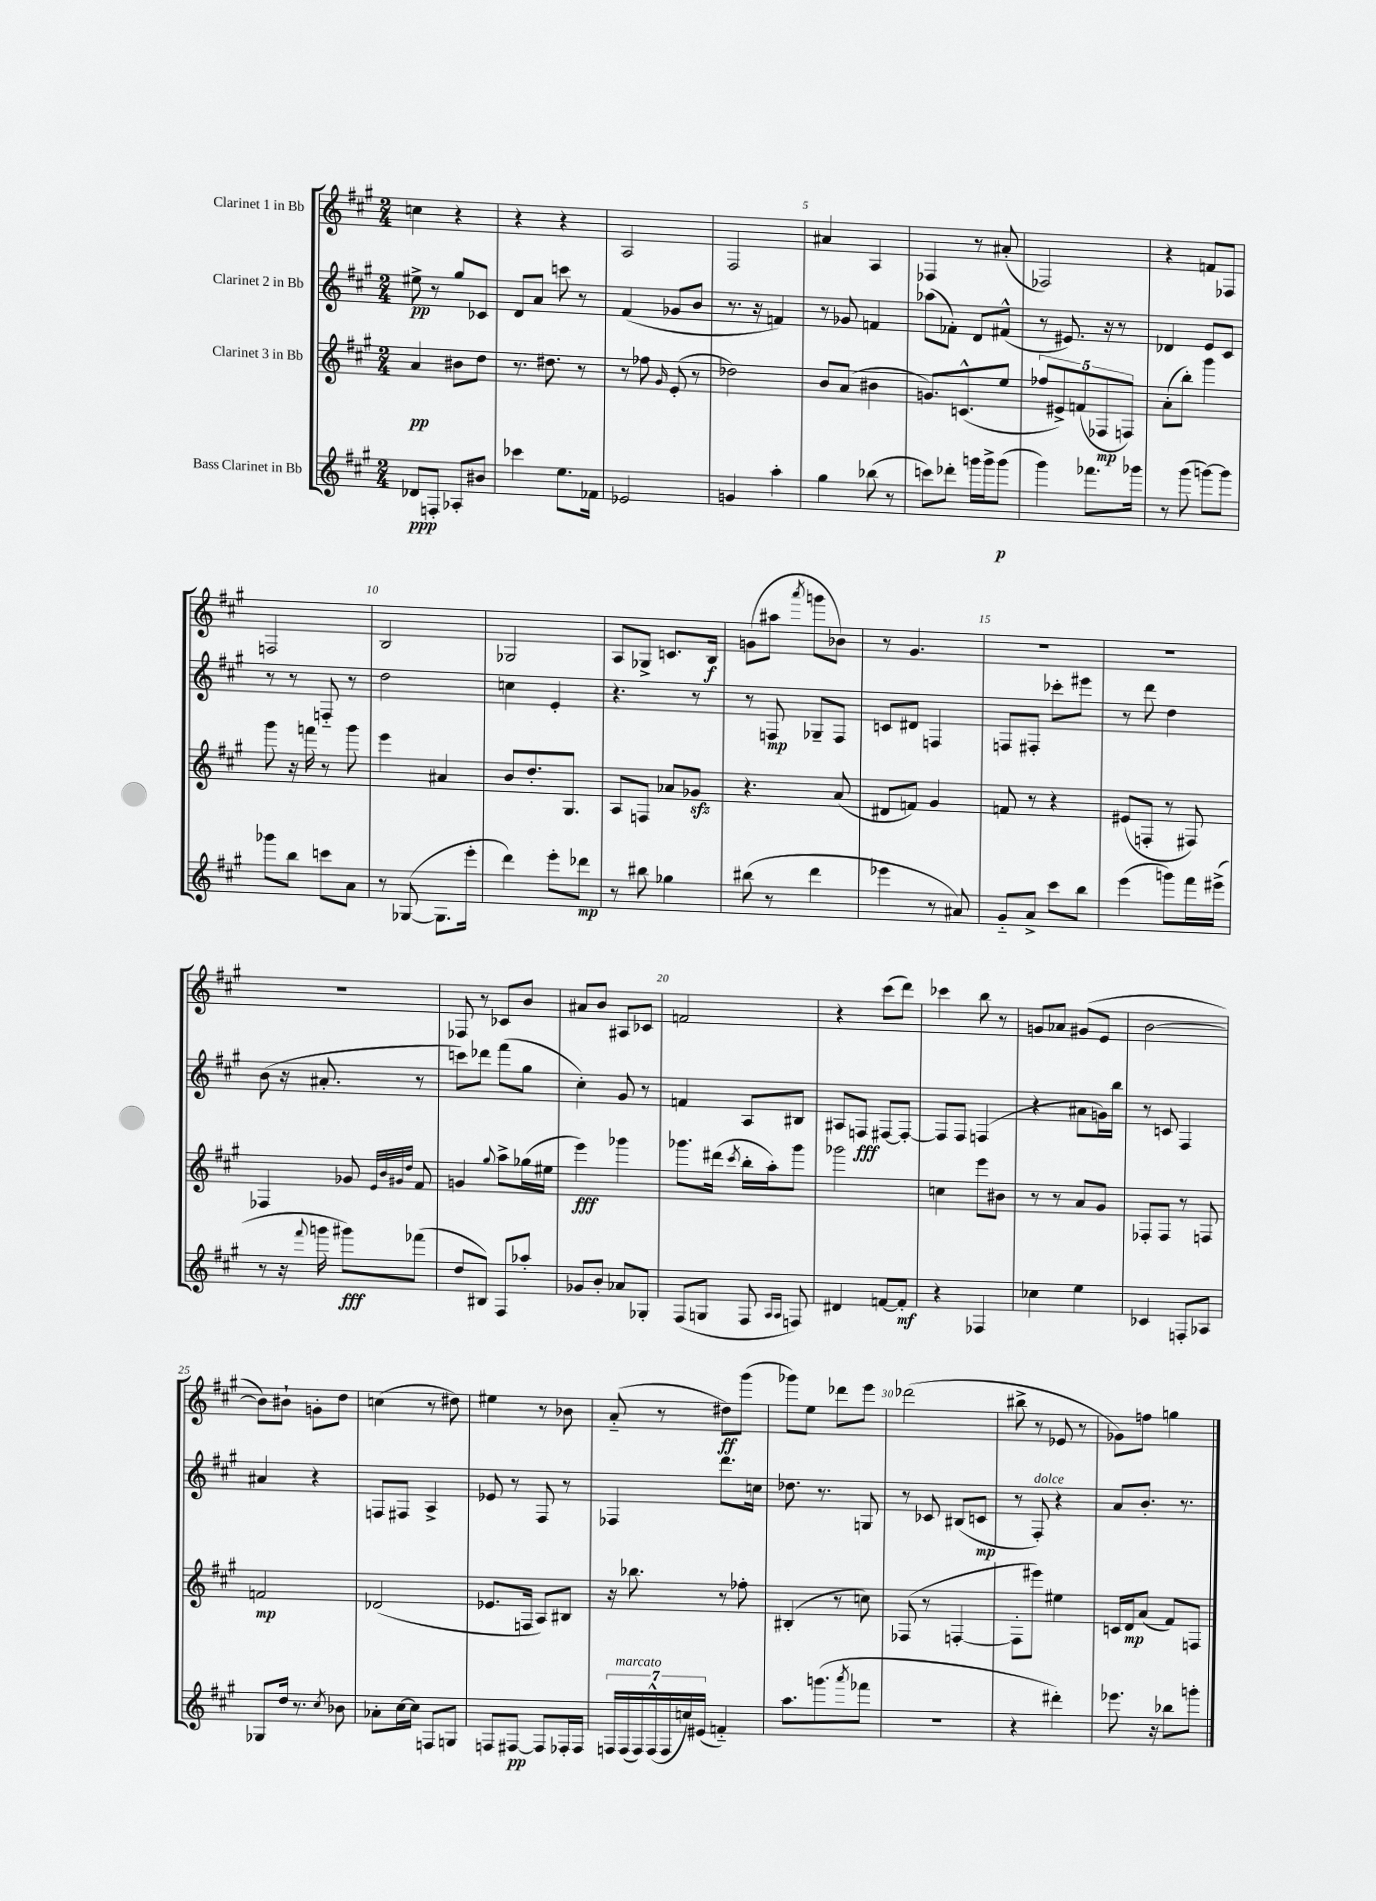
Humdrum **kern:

**kern	**dynam	**kern	**dynam	**kern	**dynam	**kern	**dynam
*part4	*part4	*part3	*part3	*part2	*part2	*part1	*part1
*staff4	*staff4	*staff3	*staff3	*staff2	*staff2	*staff1	*staff1
*I"Bass Clarinet in Bb	*	*I"Clarinet 3 in Bb	*	*I"Clarinet 2 in Bb	*	*I"Clarinet 1 in Bb	*
*clefG2	*	*clefG2	*	*clefG2	*	*clefG2	*
*k[f#c#g#]	*	*k[f#c#g#]	*	*k[f#c#g#]	*	*k[f#c#g#]	*
*M2/4	*	*M2/4	*	*M2/4	*	*M2/4	*
=1	=1	=1	=1	=1	=1	=1	=1
8d-X/L	ppp	4a/	pp	8ee#X^\	pp	4ccn\	.
8Fn'/J	.	.	.	8r	.	.	.
8A-X'/L	.	8b#X\L	.	8gg#/L	.	4r	.
8b#X/J	.	8dd\J	.	8c-X/J	.	.	.
=2	=2	=2	=2	=2	=2	=2	=2
4ccc-X\	.	8.r	.	8d/L	.	4r	.
.	.	.	.	8a/J	.	.	.
.	.	8.dd#X\	.	.	.	.	.
8.ee\L	.	.	.	8cccn\	.	4r	.
.	.	8r	.	8r	.	.	.
16f-X\Jk	.	.	.	.	.	.	.
=3	=3	=3	=3	=3	=3	=3	=3
2e-X/	.	8r	.	(4f#/	.	2A/	.
.	.	8ff-X\	.	.	.	.	.
.	.	16qqg#/	.	.	.	.	.
.	.	(8e'/	.	8g-X/L	.	.	.
.	.	8r	.	8b/J	.	.	.
=4	=4	=4	=4	=4	=4	=4	=4
4gn/	.	2dd-X\)	.	8.r	.	2F#/	.
.	.	.	.	16r	.	.	.
4aa'\	.	.	.	4fn/)	.	.	.
=5	=5	=5	=5	=5	=5	=5	=5
4gg#\	.	8b/L	.	8r	.	4a#X/	.
.	.	(8a/J	.	8g-X/	.	.	.
(8bb-X\	.	4b#X\	.	4fn/	.	4A/	.
8r	.	.	.	.	.	.	.
=6	=6	=6	=6	=6	=6	=6	=6
8cccn\L)	.	8.gn/L)	.	(8aa-X\L	.	4F-X/	.
8ddd-X'\J	.	.	.	8f-X'\J)	.	.	.
.	.	(8.cn^^/	.	.	.	.	.
16gggn\LL	.	.	.	8d/L	.	8r	.
16ggg^\J	.	.	.	.	.	.	.
(8ggg\J	p	8ee/J	.	(8f#X^^/J	.	(8a#X'/	.
=7	=7	=7	=7	=7	=7	=7	=7
4ggg#\)	.	10ff-X/L	.	8r	.	2F-X/)	.
.	.	10e#X^/)	.	.	.	.	.
.	.	.	.	8.e#X/)	.	.	.
.	.	(10fn/	.	.	.	.	.
8.fff-X\L	.	.	.	.	.	.	.
.	.	10F-X/	mp	.	.	.	.
.	.	.	.	16r	.	.	.
.	.	.	.	8r	.	.	.
.	.	10Fn/J)	.	.	.	.	.
16ggg-X\Jk	.	.	.	.	.	.	.
=8	=8	=8	=8	=8	=8	=8	=8
8r	.	(8a'\L	.	4d-X/	.	4r	.
(8ggg#\	.	8bb'\J)	.	.	.	.	.
[8gggn\L)	.	4ggg#\	.	8e/L	.	8fn/L	.
8ggg\J]	.	.	.	8c#/J	.	8F-X/J	.
!!LO:LB:g=z
=9	=9	=9	=9	=9	=9	=9	=9
8ggg-X\L	.	8ggg#\	.	8r	.	2Fn/	.
8bb\J	.	16r	.	8r	.	.	.
.	.	16fffn\	.	.	.	.	.
8cccn\L	.	8r	.	8Fn/	.	.	.
8a\J	.	8ggg#\	.	8r	.	.	.
=10	=10	=10	=10	=10	=10	=10	=10
8r	.	4eee\	.	2dd\	.	2B/	.
([8G-X/	.	.	.	.	.	.	.
8.G-\L]	.	4a#X/	.	.	.	.	.
16eee'\Jk	.	.	.	.	.	.	.
=11	=11	=11	=11	=11	=11	=11	=11
4ddd\)	.	8b/L	.	4ccn\	.	2G-X/	.
.	.	8.dd'/	.	.	.	.	.
8eee'\L	.	.	.	4e'/	.	.	.
.	.	8.G#/J	.	.	.	.	.
8ddd-X\J	mp	.	.	.	.	.	.
=12	=12	=12	=12	=12	=12	=12	=12
8r	.	8A/L	.	4.r	.	8A/L	.
8bb#X\	.	8Fn/J	.	.	.	8G-X^/J	.
4gg-X\	.	8a-X/L	.	.	.	8.cn/L	.
.	.	8g-Xzz/J	.	8r	.	.	.
.	.	.	.	.	.	16B/Jk	f
=13	=13	=13	=13	=13	=13	=13	=13
(8bb#X\	.	4.r	.	8r	.	(8gn\L	.
8r	.	.	.	8Fn/	mp	8aa#X\J	.
.	.	.	.	.	.	8qaaa/	.
4ddd\	.	.	.	8G-X~/L	.	8gggn\L	.
.	.	(8a/	.	8F/J	.	8b-X\J)	.
=14	=14	=14	=14	=14	=14	=14	=14
4eee-X\	.	8d#X/L	.	8cn/L	.	8r	.
.	.	8fn/J)	.	8d#X/J	.	4.g#/	.
8r	.	4g#/	.	4Fn/	.	.	.
8a#X/)	.	.	.	.	.	.	.
=15	=15	=15	=15	=15	=15	=15	=15
8g#/L	.	8fn/	.	8Fn/L	.	2r	.
8a^/J	.	8r	.	8F#X'/J	.	.	.
8ccc#\L	.	4r	.	8ccc-X'\L	.	.	.
8bb\J	.	.	.	8eee#X\J	.	.	.
=16	=16	=16	=16	=16	=16	=16	=16
(4eee\	.	(8e#X/L	.	8r	.	2r	.
.	.	8Fn'/J	.	8ddd\	.	.	.
8gggn\L)	.	8r	.	4dd\	.	.	.
16fff#\L	.	8F#X/)	.	.	.	.	.
(16eee#X^\JJ	.	.	.	.	.	.	.
!!LO:LB:g=z
=17	=17	=17	=17	=17	=17	=17	=17
8r	.	4F-X/	.	(8b\	.	2r	.
16r	.	.	.	16r	.	.	.
8qqfff#/	.	.	.	.	.	.	.
16gggn\	.	.	.	8.a#X'/	.	.	.
8ggg#X\L)	fff	8g-X/	.	.	.	.	.
.	.	32qqe/LLL	.	.	.	.	.
.	.	32qqb/	.	.	.	.	.
.	.	32qqg#X/	.	.	.	.	.
.	.	32qqdd/JJJ	.	.	.	.	.
(8fff-X\J	.	8f#/	.	8r	.	.	.
=18	=18	=18	=18	=18	=18	=18	=18
8dd/L	.	4gn/	.	8cccn\L)	.	8F-X/	.
8B#X/J)	.	.	.	8ddd-X\J	.	8r	.
.	.	8qqgg#/	.	.	.	.	.
8F#/L	.	8aa^\L	.	(8fff#\L	.	8c-X/L	.
8aa-X'/J	.	(16gg-X\L	.	8gg#\J	.	8b/J	.
.	.	16ee#X\JJ	.	.	.	.	.
=19	=19	=19	=19	=19	=19	=19	=19
8g-X/L	.	4eee\)	fff	4cc#'\)	.	8a#X/L	.
8b'/J	.	.	.	.	.	8b/J	.
8a-X/L	.	4ggg-X\	.	8g#/	.	8A#X/L	.
8G-X'/J	.	.	.	8r	.	8c-X/J	.
=20	=20	=20	=20	=20	=20	=20	=20
(8F#/L	.	8.ggg-X\L	.	4fn/	.	2fn/	.
8Gn/J	.	.	.	.	.	.	.
.	.	(16ddd#X\Jk	.	.	.	.	.
.	.	8qccc#/	.	.	.	.	.
8F#/	.	16bb'\LL	.	8A/L	.	.	.
.	.	16aa'\J)	.	.	.	.	.
16qqA/LL	.	.	.	.	.	.	.
16qqA/JJ	.	.	.	.	.	.	.
8Fn/)	.	8ggg-\J	.	8B#X/J	.	.	.
=21	=21	=21	=21	=21	=21	=21	=21
4d#X/	.	2ggg-X\	.	8A#X/L	.	4r	.
.	.	.	.	8Fn/J	fff	.	.
[8fn/L	.	.	.	[8F#X/L	.	(8ccc#\L	.
8f'/J]	mf	.	.	8F#'/J_	.	8ddd\J)	.
=22	=22	=22	=22	=22	=22	=22	=22
4r	.	4ccn\	.	8F#/L]	.	4ccc-X\	.
.	.	.	.	8F#/J	.	.	.
4F-X/	.	8eee\L	.	(4Fn/	.	8bb\	.
.	.	8b#X\J	.	.	.	8r	.
=23	=23	=23	=23	=23	=23	=23	=23
4cc-X\	.	8r	.	4r	.	8gn/L	.
.	.	8r	.	.	.	8a-X/J	.
4ee\	.	8a/L	.	8a#X\L	.	(8g#X/L	.
.	.	8g#/J	.	16gn\L)	.	8e/J	.
.	.	.	.	16bb\JJ	.	.	.
=24	=24	=24	=24	=24	=24	=24	=24
4c-X/	.	8F-X'/L	.	8r	.	[2b\	.
.	.	8F-/J	.	8cn/	.	.	.
8Fn'/L	.	8r	.	4F#/	.	.	.
8A-X/J	.	8Fn/	.	.	.	.	.
!!LO:LB:g=z
=25	=25	=25	=25	=25	=25	=25	=25
8G-X/L	.	2fn/	mp	4a#X/	.	8b\L])	.
16dd/Jk	.	.	.	.	.	8b#X`\J	.
8.r	.	.	.	.	.	.	.
.	.	.	.	4r	.	8gn'\L	.
8qcc#/	.	.	.	.	.	.	.
8b-X\	.	.	.	.	.	8dd\J	.
=26	=26	=26	=26	=26	=26	=26	=26
8a-X'\L	.	(2d-X/	.	8Fn/L	.	(4ccn\	.
[16cc#\L	.	.	.	8F#X/J	.	.	.
16cc#\JJ]	.	.	.	.	.	.	.
8Fn/L	.	.	.	4A^/	.	8r	.
8Gn/J	.	.	.	.	.	8dd#X\)	.
=27	=27	=27	=27	=27	=27	=27	=27
8Fn/L	.	8.e-X/L	.	8e-X/	.	4ee#X\	.
[8F#X/J	pp	.	.	8r	.	.	.
.	.	16Fn/Jk	.	.	.	.	.
8F#/L]	.	8A/L)	.	8F#/	.	8r	.
16F-X'/L	.	8B#X/J	.	8r	.	8b-X\	.
16F-/JJ	.	.	.	.	.	.	.
=28	=28	=28	=28	=28	=28	=28	=28
28Fn/LL	.	16r	.	4F-X/	.	(8a/	.
!LO:TX:a:i:t=marcato	!	!	!	!	!	!	!
(28F/	.	.	.	.	.	.	.
.	.	8.bb-X\	.	.	.	.	.
28F/)	.	.	.	.	.	.	.
(28F^^/	.	.	.	.	.	.	.
.	.	.	.	.	.	8r	.
28F/	.	.	.	.	.	.	.
28ccn/)	.	.	.	.	.	.	.
(28e#X/JJ	.	.	.	.	.	.	.
4fn/)	.	8r	.	8.ddd\L	.	8dd#X\L)	ff
.	.	8ff-X'\	.	.	.	(8ggg#\J	.
.	.	.	.	16ccn\Jk	.	.	.
=29	=29	=29	=29	=29	=29	=29	=29
8.aa\L	.	(4B#X'/	.	8.dd-X\	.	8ggg-X\L)	.
.	.	.	.	.	.	8ee\J	.
(8.gggn\	.	.	.	8.r	.	.	.
.	.	8r	.	.	.	8ddd-X\L	.
8qaaa/	.	.	.	.	.	.	.
8fff-X\J	.	8ccn\)	.	8Gn/	.	8eee\J	.
=30	=30	=30	=30	=30	=30	=30	=30
2r	.	(8F-X/	.	8r	.	(2ddd-X\	.
.	.	8r	.	8c-X/	.	.	.
.	.	[4Fn'/	.	(8B#X/L	.	.	.
.	.	.	.	8cn/J	mp	.	.
=31	=31	=31	=31	=31	=31	=31	=31
4r	.	8F'\L]	.	8r	.	8bb#X^\	.
!	!	!	!	!LO:TX:a:i:t=dolce	!	!	!
.	.	8eee#X\J)	.	8F#'/)	.	8r	.
4ddd#X'\)	.	4ee#X\	.	4r	.	8e-X/	.
.	.	.	.	.	.	8r	.
=32	=32	=32	=32	=32	=32	=32	=32
8.eee-X\	.	16cn/LL	.	8a/L	.	8g-X\L)	.
.	.	16d/J	mp	.	.	.	.
.	.	(8a/J	.	8.b'/J	.	8ffn\J	.
16r	.	.	.	.	.	.	.
8bb-X\L	.	8f#/L)	.	.	.	4ggn\	.
.	.	.	.	8.r	.	.	.
8gggn'\J	.	8Fn/J	.	.	.	.	.
==	==	==	==	==	==	==	==
*-	*-	*-	*-	*-	*-	*-	*-
